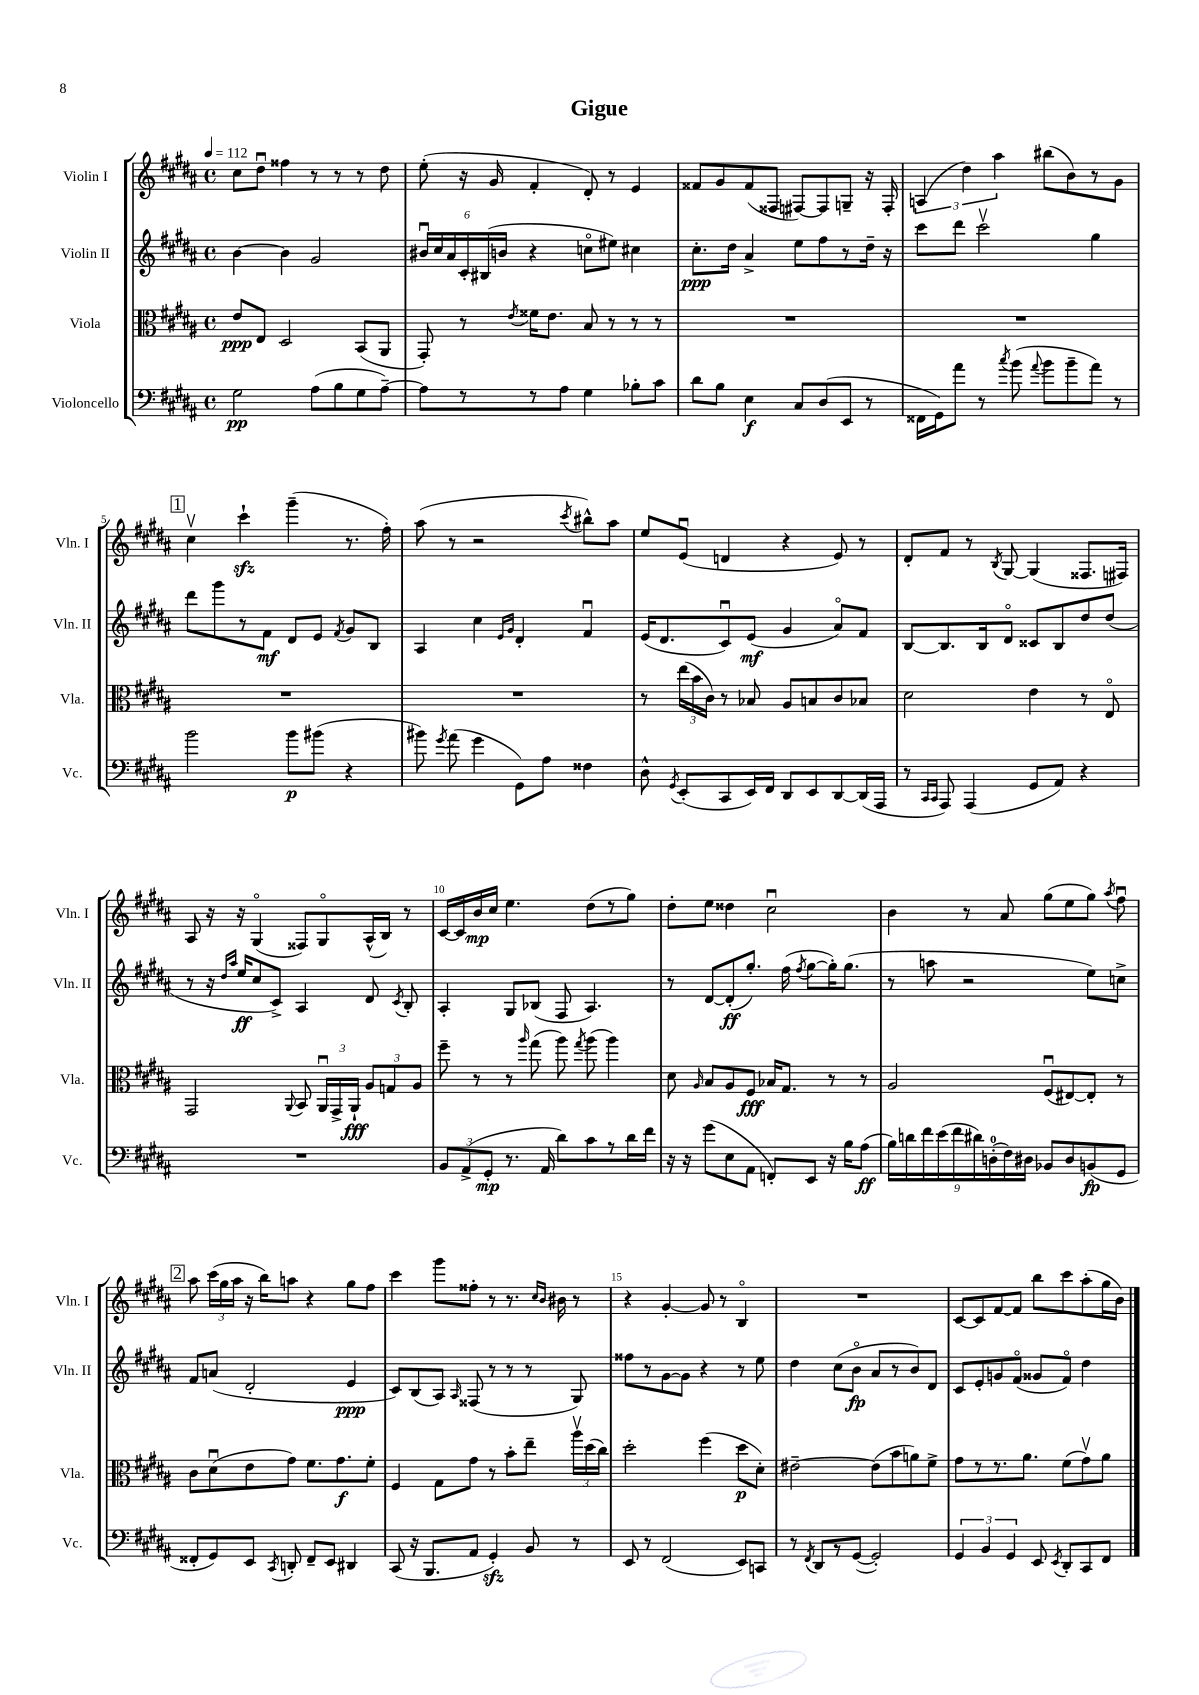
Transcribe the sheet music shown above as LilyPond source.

\header { title = "Gigue" }
<<
\new StaffGroup <<
\new Staff = "s0" \with { instrumentName = "Violin I" shortInstrumentName = "Vln. I" } {
    \clef treble \key b \major \defaultTimeSignature \time 4/4 \tempo 4 = 112
    \autoBeamOff cis''8[ dis''8]\downbow fisis''4 r8 r8 r8 dis''8 |
    e''8-.( r16 gis'16 fis'4-. dis'8-.) r8 e'4 |
    fisis'8[ gis'8 fisis'8( fisis8] fis8[~) fis8 g8]-- r16 fis16-. |
    \tuplet 3/2 { a4( dis''4) ais''4 } bis''8[( b'8) r8 gis'8] |
    \mark \markup { \box "1" } cis''4\upbow cis'''4-!\sfz gis'''4--( r8. fis''16-.) |
    ais''8( r8 r2 \acciaccatura { cis'''8 } bis''8[-^) ais''8] |
    e''8[ e'8]\downbow( d'4 r4 e'8) r8 |
    dis'8[-. fis'8] r8 \acciaccatura { b8 } gis8~ gis4( fisis8.[ fis16]) |
    ais8 r16 r16 gis4\flageolet( fisis8[) gis8\flageolet ais16-^( b16]) r8 |
    cis'16[~ cis'16 b'16\mp cis''16] e''4. dis''8[( r8 gis''8]) |
    dis''8[-. e''8] disis''4 cis''2\downbow |
    b'4 r8 ais'8 gis''8[( e''8 gis''8]) \acciaccatura { ais''8 } fis''8\downbow |
    \mark \markup { \box "2" } ais''8 \tuplet 3/2 { cis'''16[( gis''16 ais''16] } r16 b''16[) a''8] r4 gis''8[ fis''8] |
    cis'''4 gis'''8[ fisis''8]-. r8 r8. \grace { cis''16[ b'16] } bis'16 r8 |
    r4 gis'4~-. gis'8 r8 b4\flageolet |
    R1 |
    cis'8[~ cis'8 fis'8~ fis'8] b''8[ cis'''8 ais''8-.( gis''16 b'16]) \bar "|." |
}
\new Staff = "s1" \with { instrumentName = "Violin II" shortInstrumentName = "Vln. II" } {
    \clef treble \key b \major \defaultTimeSignature \time 4/4
    \autoBeamOff b'4~ b'4 gis'2 |
    \tuplet 6/4 { bis'16[\downbow cis''16 ais'16 cis'16-. bis16( b'16] } r4 c''8[\flageolet eis''8]) cis''4 |
    cis''8.[-.\ppp dis''16] ais'4-> e''8[ fis''8 r8 dis''16]-- r16 |
    cis'''8[ dis'''8] cis'''2\upbow gis''4 |
    \mark \markup { \box "1" } dis'''8[ gis'''8 r8 fis'8]\mf dis'8[ e'8] \acciaccatura { fis'8 } gis'8[ b8] |
    ais4 cis''4 \grace { e'16[ gis'16] } dis'4-. fis'4\downbow |
    e'16[( dis'8. cis'8\downbow) e'8]\mf( gis'4 ais'8[\flageolet) fis'8] |
    b8[~ b8. b16 dis'8]\flageolet cisis'8[ b8 dis''8 dis''8]( |
    r8 r16 \grace { dis''16[ ais''16] } e''16[\ff cis''8 cis'8]->) ais4 dis'8 \acciaccatura { cis'8 } b8-. |
    ais4-. gis8[ bes8]( fis8 ais4.) |
    r8 dis'8[~ dis'8-.\ff( gis''8.]-.) fis''16( \acciaccatura { fis''8 } gis''8[~ gis''16-.) gis''8.]( |
    r8 a''8 r2 e''8[) c''8]-> |
    \mark \markup { \box "2" } fis'8[ a'8]( dis'2-. e'4\ppp |
    cis'8[) b8( ais8]) \grace { ais16 } fisis8( r8 r8 r8 gis8) |
    fisis''8[ r8 gis'8~ gis'8] r4 r8 e''8 |
    dis''4 cis''8[( b'8]\flageolet\fp ais'8[ r8 b'8) dis'8] |
    cis'8[ e'8-. g'8 fis'8]\flageolet( gisis'8[ fis'8]\flageolet) dis''4 \bar "|." |
}
\new Staff = "s2" \with { instrumentName = "Viola" shortInstrumentName = "Vla." } {
    \clef alto \key b \major \defaultTimeSignature \time 4/4
    \autoBeamOff e'8[\ppp e8] dis2 b,8[( ais,8] |
    gis,8-.) r8 \acciaccatura { e'8 } fisis'16[ e'8.] b8 r8 r8 r8 |
    R1 |
    R1 |
    \mark \markup { \box "1" } R1 |
    R1 |
    r8 \tuplet 3/2 { e''16[( b'16 cis'16]) } r8 bes8 ais8[ b8 cis'8 bes8] |
    dis'2 e'4 r8 e8\flageolet |
    gis,2 \appoggiatura { ais,8 } b,8 \tuplet 3/2 { ais,16[\downbow gis,16-> ais,16]-!\fff } \tuplet 3/2 { ais8[ g8 ais8] } |
    fis''8-- r8 r8 \grace { ais''16 } gis''8( ais''8) \acciaccatura { gis''8 } ais''8( ais''4) |
    dis'8 \grace { ais16 } b8[ ais8 fis8]\fff bes16[ gis8.] r8 r8 |
    ais2 fis8[\downbow( eis8~) eis8]-. r8 |
    \mark \markup { \box "2" } cis'8[ dis'8\downbow( e'8 gis'8]) fis'8.[ gis'8.\f fis'8]-. |
    fis4 gis8[ gis'8] r8 b'8[-. e''8]-- \tuplet 3/2 { ais''16[\upbow dis''16( cis''16]) } |
    dis''2-. fis''4( dis''8[\p dis'8]-.) |
    eis'2~-- eis'8[( b'8 a'8) fis'8]-> |
    gis'8[ r8 r8. ais'8.] fis'8[( gis'8\upbow) ais'8] \bar "|." |
}
\new Staff = "s3" \with { instrumentName = "Violoncello" shortInstrumentName = "Vc." } {
    \clef bass \key b \major \defaultTimeSignature \time 4/4
    \autoBeamOff gis2\pp ais8[( b8 gis8 ais8]~--) |
    ais8[ r8 r8 ais8] gis4 bes8[-. cis'8] |
    dis'8[ b8] e4\f cis8[ dis8( e,8] r8 |
    fisis,16[ gis,16) ais'8] r8 \acciaccatura { cis''8 } b'8( \appoggiatura { ais'8 } b'8[ b'8-- ais'8]) r8 |
    \mark \markup { \box "1" } b'2 b'8[\p bis'8]( r4 |
    bis'8) \acciaccatura { gis'8 } ais'8( gis'4 gis,8[) ais8] fisis4 |
    dis8-^ \acciaccatura { gis,8 } e,8[-.( cis,8 e,16) fis,16] dis,8[ e,8 dis,8~ dis,16( ais,,16] |
    r8 \grace { cis,16[ cis,16] } ais,,8) ais,,4( gis,8[ ais,8]) r4 |
    R1 |
    \tuplet 3/2 { b,8[ ais,8->( gis,8]-.\mp } r8. ais,16 dis'8[) cis'8 r8 dis'16 fis'16] |
    r16 r16 gis'8[( e8 ais,8] f,8[-.) e,8] r16 b16[ ais8]\ff( |
    \tuplet 9/8 { b16[) d'16 fis'16 e'16( fis'16 dis'16) d16-0-.( fis16) dis16] } bes,8[ dis8 b,8\fp( gis,8] |
    \mark \markup { \box "2" } fisis,8[-. gis,8) e,8] \acciaccatura { cis,8 } d,8-. fisis,8[-- e,8] dis,4 |
    cis,8( r16 b,,8.[ ais,8] gis,4-.\sfz) b,8 r8 |
    e,8 r8 fis,2( e,8[) c,8] |
    r8 \acciaccatura { fis,8 } dis,8[ r8 gis,8]~( gis,2-.) |
    \tuplet 3/2 { gis,4 b,4 gis,4 } e,8 \acciaccatura { e,8 } dis,8[-. cis,8 fis,8] \bar "|." |
}
>>
>>
\layout { \context { \Score \override BarNumber.break-visibility = ##(#f #t #t) barNumberVisibility = #(every-nth-bar-number-visible 5) } }
